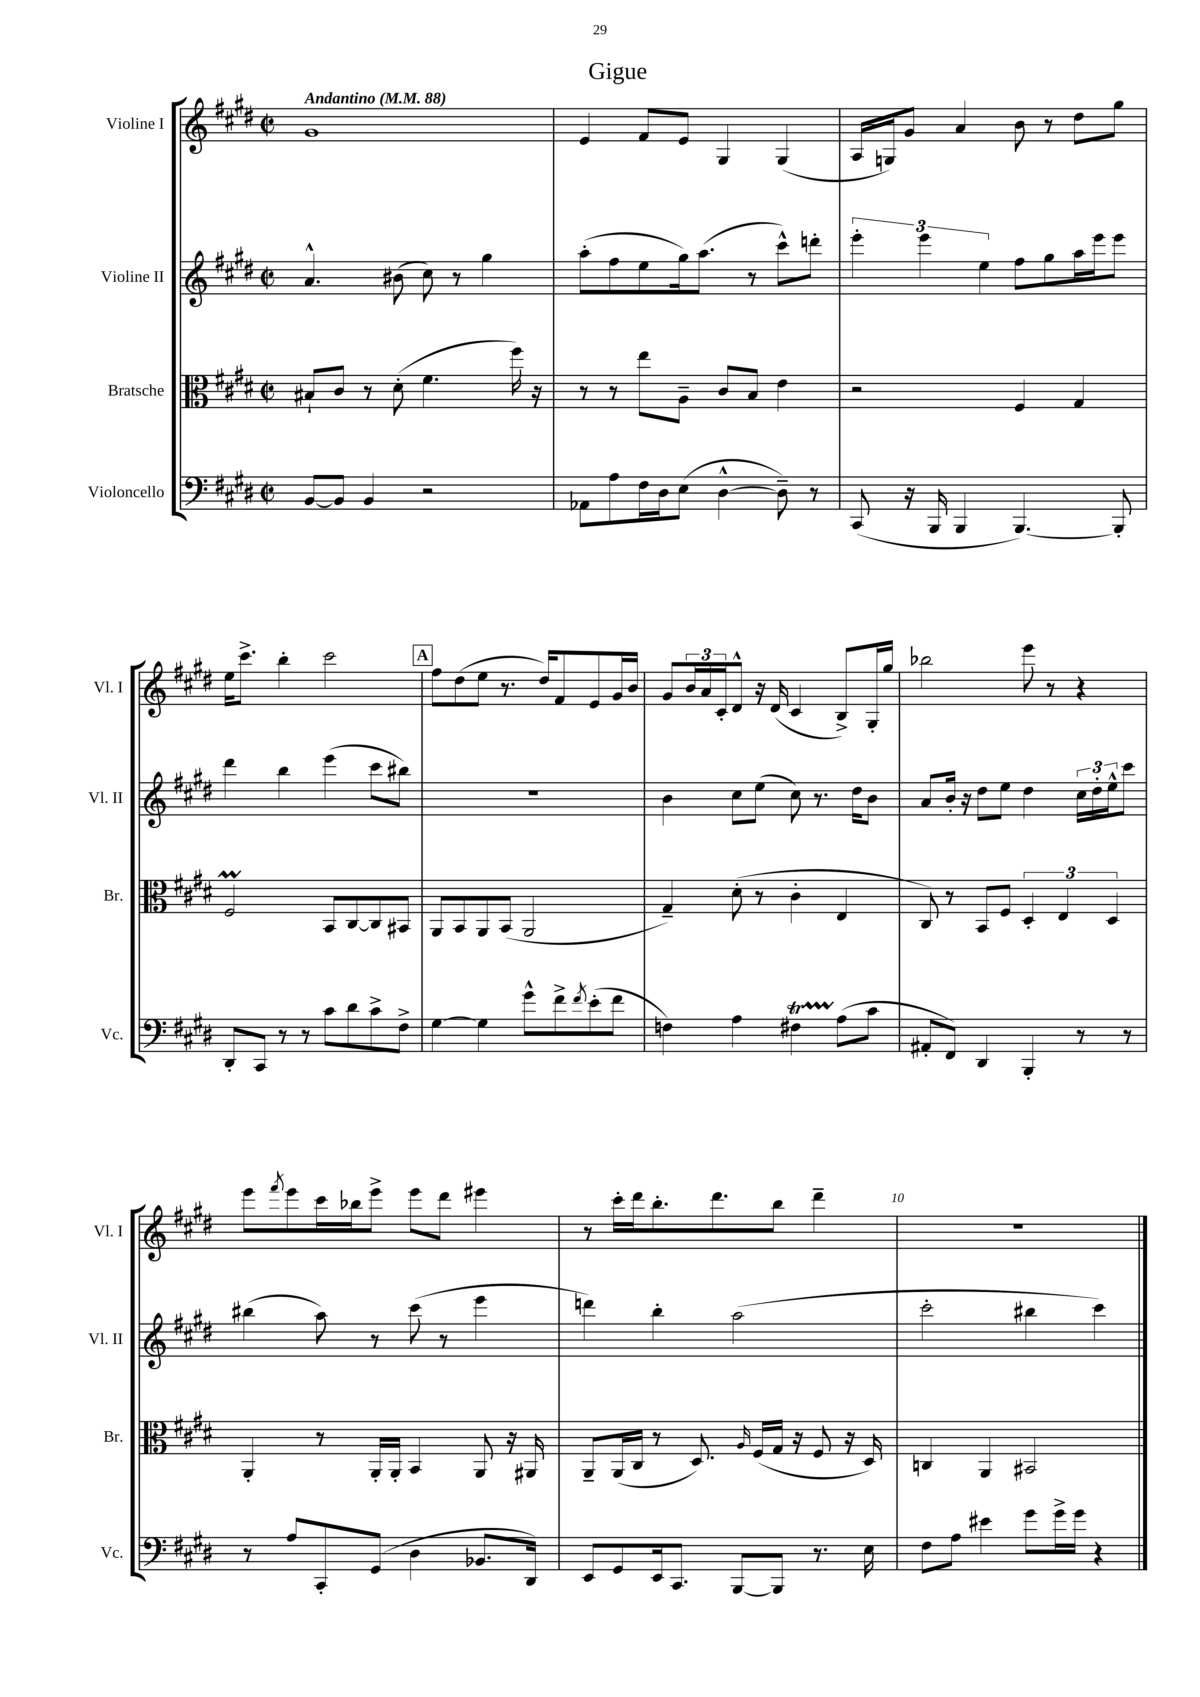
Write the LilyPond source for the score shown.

\header { title = "Gigue" }
<<
\new StaffGroup <<
\new Staff = "s0" \with { instrumentName = "Violine I" shortInstrumentName = "Vl. I" } {
    \clef treble \key e \major \defaultTimeSignature \time 2/2 \tempo "Andantino" 4 = 88
    gis'1 |
    e'4 fis'8 e'8 gis4 gis4( |
    a16 g16) gis'8 a'4 b'8 r8 dis''8 gis''8 |
    e''16 cis'''8.-> b''4-. cis'''2 |
    \mark \markup { \box "A" } fis''8 dis''8( e''8 r8. dis''16) fis'8 e'8 gis'16 b'16 |
    gis'8 \tuplet 3/2 { b'16 a'16 cis'16-. } dis'8-^ r16 dis'16( cis'4 b8->) gis16-. gis''16 |
    bes''2 e'''8 r8 r4 |
    e'''8 \acciaccatura { fis'''8 } e'''8 cis'''16 bes''16 e'''8-> e'''8 dis'''8 eis'''4 |
    r8 cis'''16-. dis'''16 b''8.-. dis'''8. b''8 dis'''4-- |
    R1 \bar "|." |
}
\new Staff = "s1" \with { instrumentName = "Violine II" shortInstrumentName = "Vl. II" } {
    \clef treble \key e \major \defaultTimeSignature \time 2/2
    a'4.-^ bis'8( cis''8) r8 gis''4 |
    a''8-.( fis''8 e''8 gis''16) a''8.( r8 cis'''8-^) d'''8-. |
    \tuplet 3/2 { e'''4-. e'''4 e''4 } fis''8 gis''8 a''16 e'''16 e'''8 |
    dis'''4 b''4 e'''4( cis'''8 bis''8) |
    \mark \markup { \box "A" } R1 |
    b'4 cis''8 e''8( cis''8) r8. dis''16 b'8 |
    a'8 b'16-. r16 dis''8 e''8 dis''4 \tuplet 3/2 { cis''16 dis''16-. e''16-^ } cis'''8 |
    bis''4( a''8) r8 cis'''8( r8 e'''4 |
    d'''4) b''4-. a''2( |
    cis'''2-. bis''4 cis'''4) \bar "|." |
}
\new Staff = "s2" \with { instrumentName = "Bratsche" shortInstrumentName = "Br." } {
    \clef alto \key e \major \defaultTimeSignature \time 2/2
    bis8-! cis'8 r8 dis'8-.( fis'4. fis''16) r16 |
    r8 r8 e''8 a8-- cis'8 b8 e'4 |
    r2 fis4 gis4 |
    fis2\prall b,8 cis8~ cis8 bis,8 |
    \mark \markup { \box "A" } a,8 b,8 a,8 b,8( a,2 |
    gis4--) dis'8-.( r8 cis'4-. e4 |
    cis8) r8 b,8 fis8 \tuplet 3/2 { dis4-. e4 dis4 } |
    a,4-. r8 a,16-. a,16-. b,4 a,8 r16 ais,16 |
    a,8-- a,16( cis16 r8 dis8.) \grace { a16 } fis16( gis16 r16 fis8 r16 dis16) |
    c4 a,4 bis,2 \bar "|." |
}
\new Staff = "s3" \with { instrumentName = "Violoncello" shortInstrumentName = "Vc." } {
    \clef bass \key e \major \defaultTimeSignature \time 2/2
    b,8~ b,8 b,4 r2 |
    aes,8 a8 fis16 dis16 e8( dis4~-^ dis8--) r8 |
    cis,8( r16 b,,16 b,,4 b,,4.~) b,,8-. |
    dis,8-. cis,8 r8 r8 cis'8 dis'8 cis'8-> fis8-> |
    \mark \markup { \box "A" } gis4~ gis4 gis'8-^ fis'8-> \acciaccatura { fis'8 } e'8-.( fis'8 |
    f4) a4 fis4\startTrillSpan a8\stopTrillSpan( cis'8 |
    ais,8-. fis,8) dis,4 b,,4-. r8 r8 |
    r8 a8 cis,8-. gis,8( dis4 bes,8. dis,16) |
    e,8 gis,8 e,16 cis,8. b,,8~ b,,8 r8. e16 |
    fis8 a8 eis'4 gis'8 gis'16-> gis'16 r4 \bar "|." |
}
>>
>>
\layout { \context { \Score \override BarNumber.break-visibility = ##(#f #t #t) barNumberVisibility = #(every-nth-bar-number-visible 5) } }
